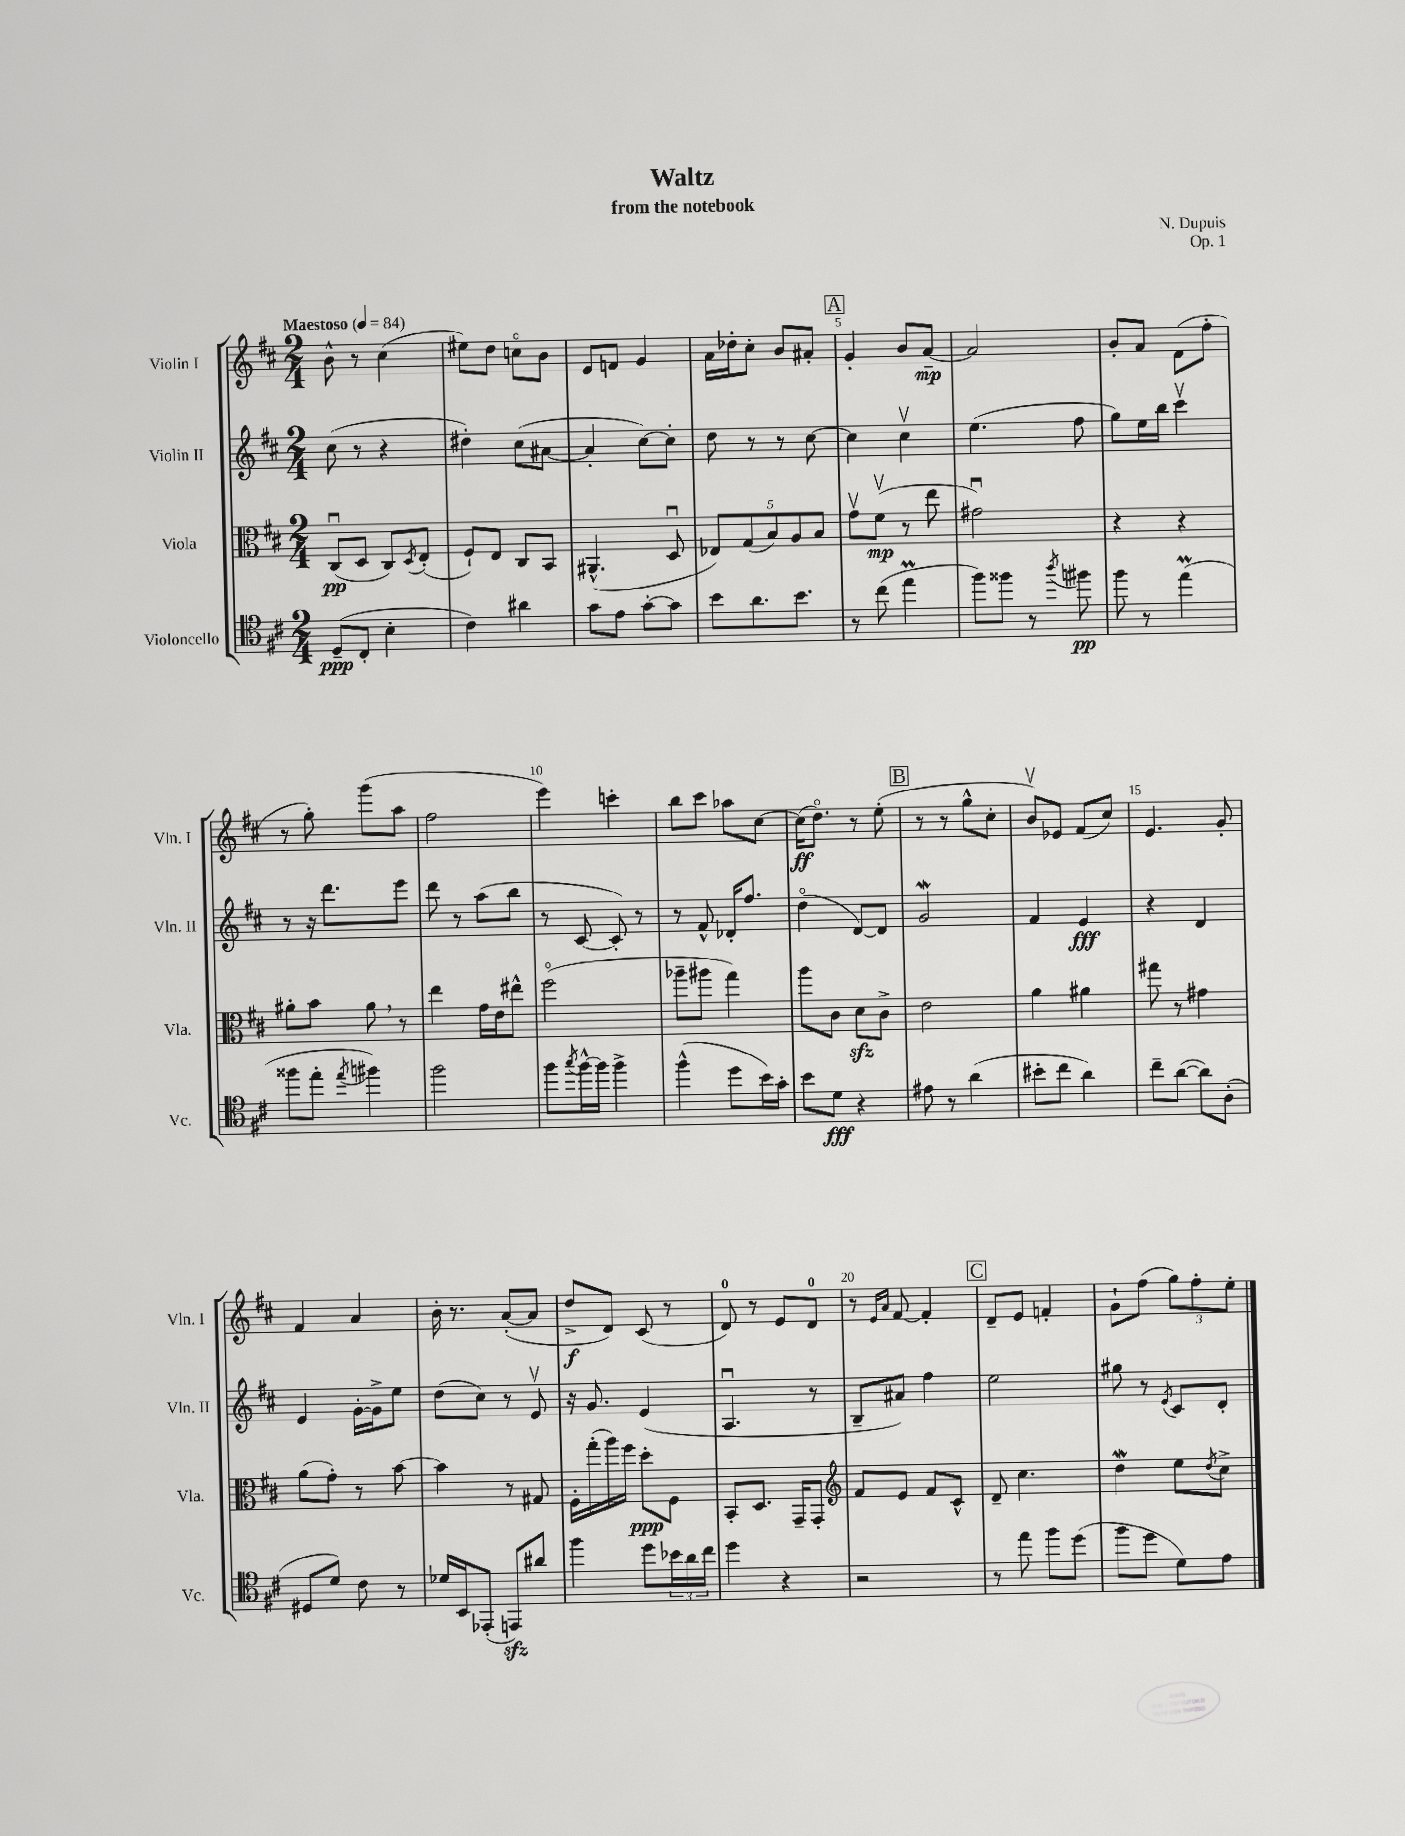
\header { title = "Waltz" composer = "N. Dupuis" subtitle = "from the notebook" opus = "Op. 1" }
<<
\new StaffGroup <<
\new Staff = "s0" \with { instrumentName = "Violin I" shortInstrumentName = "Vln. I" } {
    \clef treble \key d \major \numericTimeSignature \time 2/4 \tempo "Maestoso" 4 = 84
    b'8-^ r8 cis''4( |
    eis''8) d''8 c''8\flageolet b'8 |
    e'8 f'8 g'4 |
    a'16 des''16-. cis''8-. b'8 ais'8-. |
    \mark \markup { \box "A" } g'4-. b'8 a'8~--\mp |
    a'2 |
    b'8-. a'8 fis'8( fis''8-. |
    r8 g''8-.) g'''8( a''8 |
    fis''2 |
    e'''4) c'''4-. |
    b''8 cis'''8 aes''8 cis''8~ |
    cis''16\ff( d''8.\flageolet) r8 e''8-.( |
    \mark \markup { \box "B" } r8 r8 g''8-^ cis''8-. |
    b'8\upbow) ees'8 fis'8( cis''8) |
    e'4. g'8-. |
    fis'4 a'4 |
    b'16-. r8. a'8~-.( a'8 |
    d''8->\f d'8) cis'8( r8 |
    d'8-0) r8 e'8 d'8-0 |
    r8 \grace { e'16 a'16 } fis'8~ fis'4-. |
    \mark \markup { \box "C" } d'8-- e'8 f'4-. |
    g'8-! fis''8( \tuplet 3/2 { g''8) fis''8-. e''8-. } \bar "|." |
}
\new Staff = "s1" \with { instrumentName = "Violin II" shortInstrumentName = "Vln. II" } {
    \clef treble \key d \major \numericTimeSignature \time 2/4
    cis''8( r8 r4 |
    dis''4-.) cis''8( ais'8~ |
    ais'4-. cis''8~) cis''8-. |
    d''8 r8 r8 cis''8~ |
    \mark \markup { \box "A" } cis''4 cis''4\upbow |
    e''4.( fis''8 |
    g''8) e''16 b''16 cis'''4\upbow |
    r8 r16 d'''8. e'''8 |
    d'''8 r8 a''8( b''8 |
    r8 cis'8~ cis'8-.) r8 |
    r8 fis'8-^ des'16-. fis''8. |
    d''4\flageolet( d'8~) d'8 |
    \mark \markup { \box "B" } g'2\mordent |
    fis'4 e'4\fff |
    r4 d'4 |
    e'4 g'16~-. g'16-> e''8 |
    d''8( cis''8) r8 e'8\upbow |
    r16 g'8. e'4( |
    a4.\downbow r8 |
    b8-- ais'8) fis''4 |
    \mark \markup { \box "C" } e''2 |
    gis''8 r8 \acciaccatura { e'8 } cis'8 d'8-. \bar "|." |
}
\new Staff = "s2" \with { instrumentName = "Viola" shortInstrumentName = "Vla." } {
    \clef alto \key d \major \numericTimeSignature \time 2/4
    cis8\downbow\pp( d8 cis8) \acciaccatura { d8 } e8-.( |
    fis8-!) e8 cis8 b,8 |
    ais,4.-^( d8\downbow |
    \tuplet 5/4 { ees8) g8( b8) a8 b8 } |
    \mark \markup { \box "A" } g'8\upbow fis'8\upbow\mp( r8 e''8 |
    gis'2\downbow) |
    r4 r4 |
    ais'8-. b'8 ais'8 \breathe r8 |
    e''4 g'16 e'16 eis''8-^ |
    fis''2\flageolet( |
    aes''8-- ais''8 g''4) |
    a''8 cis'8 d'8\sfz cis'8-> |
    \mark \markup { \box "B" } e'2 |
    a'4 ais'4 |
    gis''8 r8 gis'4 |
    a'8( g'8-.) r8 b'8~ |
    b'4 r8 gis8 |
    fis16-. g''16-.( a''16) fis''16 d''8-.\ppp fis8 |
    b,8-. d8. g,16-- g,8-. |
    \clef treble fis'8 e'8 fis'8 cis'8-^ |
    \mark \markup { \box "C" } d'8-- cis''4. |
    d''4\mordent e''8 \acciaccatura { d''8 } cis''8-> \bar "|." |
}
\new Staff = "s3" \with { instrumentName = "Violoncello" shortInstrumentName = "Vc." } {
    \clef tenor \key d \major \numericTimeSignature \time 2/4
    d8--\ppp( cis8-. b4-. |
    cis'4) ais'4 |
    g'8 e'8 g'8~-. g'8 |
    b'8 a'8. b'8. |
    \mark \markup { \box "A" } r8 cis''8( e''4\prall |
    fis''8) fisis''8 r8 \acciaccatura { a''8 } fis''8\pp |
    fis''8 r8 e''4\prall( |
    fisis''8 e''8-. \acciaccatura { e''8 } fis''4) |
    fis''2 |
    fis''8 \acciaccatura { g''8 } fis''16~-^ fis''16 fis''4-> |
    fis''4-^( d''8 b'16) g'16-. |
    b'8 d'8\fff r4 |
    \mark \markup { \box "B" } eis'8 r8 a'4( |
    bis'8-. cis''8 a'4) |
    cis''8-- a'8~( a'8) a8-.( |
    dis8 d'8) cis'8 r8 |
    des'16 b,16 ees,8-.( e,8\sfz) ais'8 |
    fis''4 d''8 \tuplet 3/2 { bes'16 a'16 cis''16 } |
    d''4 r4 |
    r2 |
    \mark \markup { \box "C" } r8 e''8 fis''8 d''8( |
    fis''8 d''8 d'8) e'8 \bar "|." |
}
>>
>>
\layout { \context { \Score \override BarNumber.break-visibility = ##(#f #t #t) barNumberVisibility = #(every-nth-bar-number-visible 5) } }
